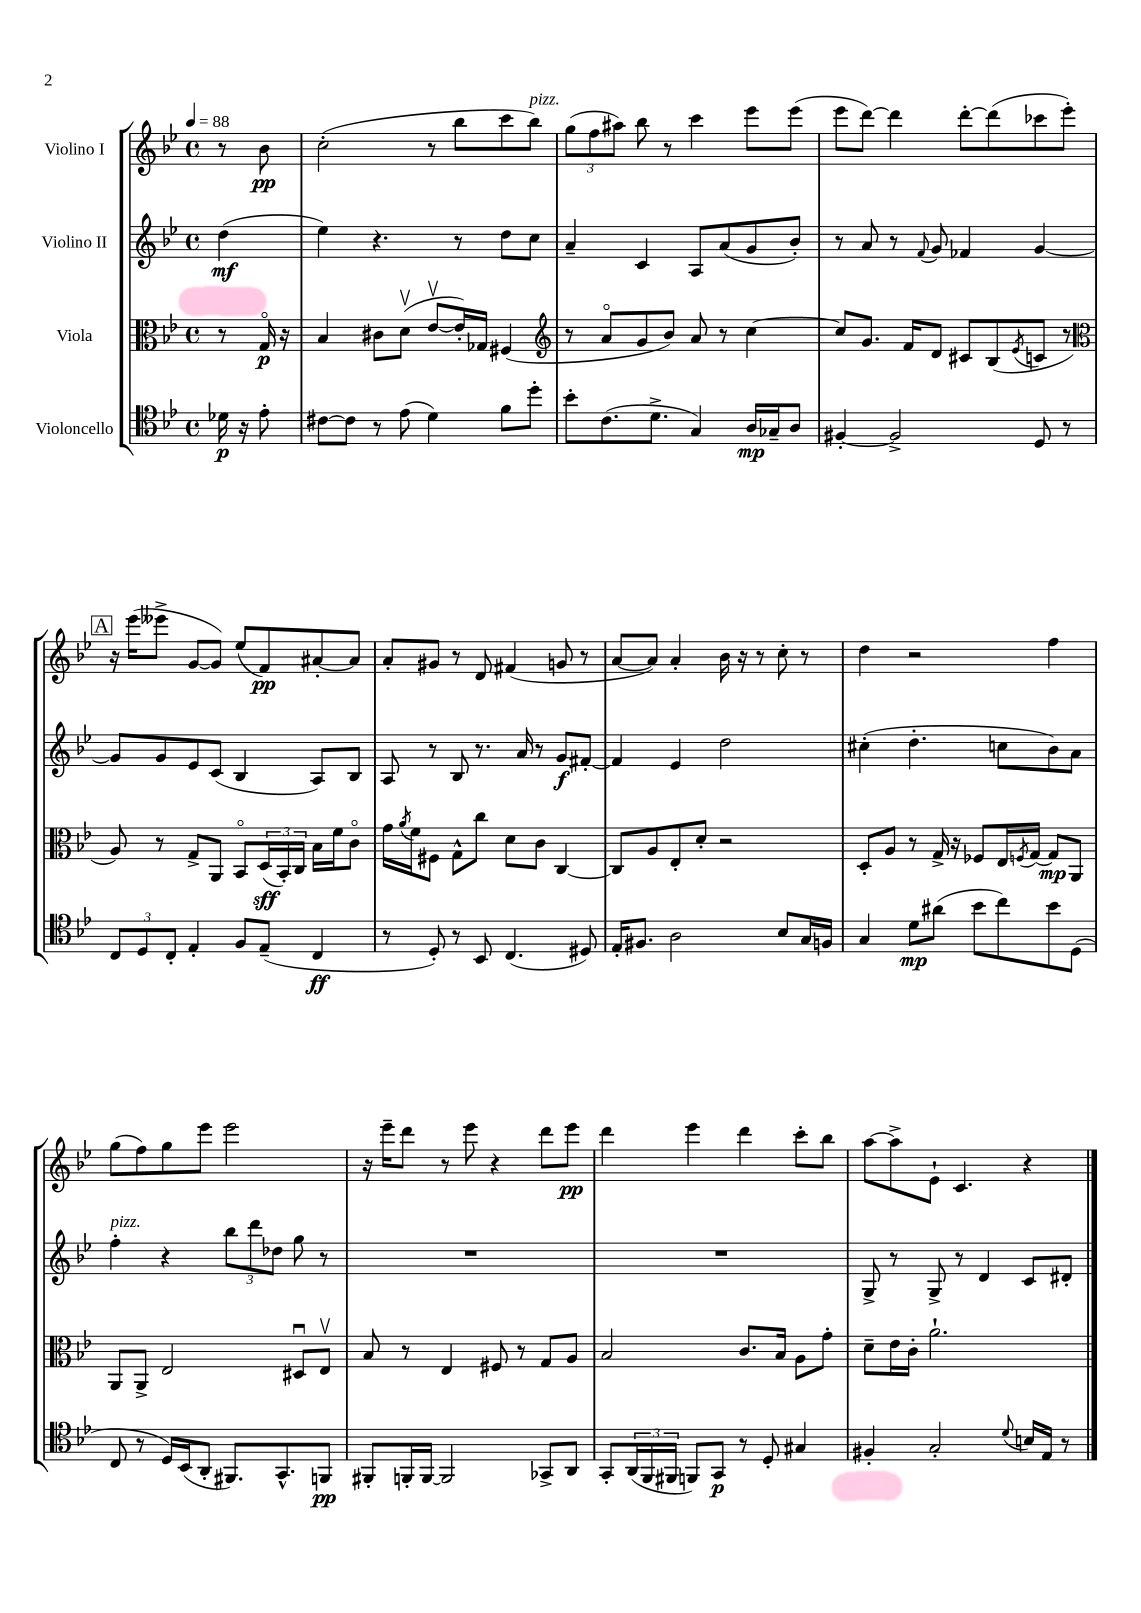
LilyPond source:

<<
\new StaffGroup <<
\new Staff = "s0" \with { instrumentName = "Violino I" } {
    \clef treble \key bes \major \defaultTimeSignature \time 4/4 \partial 4 \tempo 4 = 88
    r8 bes'8\pp |
    c''2-.( r8 bes''8 c'''8 bes''8^\markup { \italic "pizz." }) |
    \tuplet 3/2 { g''8( f''8 ais''8) } bes''8 r8 c'''4 ees'''8 ees'''8( |
    ees'''8 d'''8~) d'''4 d'''8~-. d'''8( ces'''8 ees'''8-.) |
    \mark \markup { \box "A" } r16 ees'''16( eeses'''8-> g'8~ g'8) ees''8( f'8\pp) ais'8~-. ais'8 |
    a'8-. gis'8 r8 d'8 fis'4( g'8 r8 |
    a'8~ a'8) a'4-. bes'16 r16 r8 c''8-. r8 |
    d''4 r2 f''4 |
    g''8( f''8) g''8 ees'''8 ees'''2 |
    r16 ees'''16-- d'''8 r8 ees'''8 r4 d'''8 ees'''8\pp |
    d'''4 ees'''4 d'''4 c'''8-. bes''8 |
    a''8~ a''8-> ees'8-! c'4. r4 \bar "|." |
}
\new Staff = "s1" \with { instrumentName = "Violino II" } {
    \clef treble \key bes \major \defaultTimeSignature \time 4/4 \partial 4
    d''4\mf( |
    ees''4) r4. r8 d''8 c''8 |
    a'4-- c'4 a8 a'8( g'8 bes'8-.) |
    r8 a'8 r8 \appoggiatura { f'8 } g'8 fes'4 g'4~ |
    \mark \markup { \box "A" } g'8 g'8 ees'8 c'8( bes4 a8) bes8 |
    a8 r8 bes8 r8. a'16 r8 g'8\f fis'8~-. |
    fis'4 ees'4 d''2 |
    cis''4-.( d''4.-. c''8 bes'8) a'8 |
    f''4-.^\markup { \italic "pizz." } r4 \tuplet 3/2 { bes''8 d'''8 des''8 } g''8 r8 |
    R1 |
    R1 |
    g8-> r8 g8-> r8 d'4 c'8 dis'8-. \bar "|." |
}
\new Staff = "s2" \with { instrumentName = "Viola" } {
    \clef alto \key bes \major \defaultTimeSignature \time 4/4 \partial 4
    r8 g16\flageolet\p r16 |
    bes4 cis'8 d'8\upbow( ees'8~\upbow ees'16-.) ges16 fis4( |
    \clef treble r8 a'8\flageolet g'8 bes'8) a'8 r8 c''4~ |
    c''8 g'8. f'16 d'8 cis'8 bes8( \acciaccatura { ees'8 } c'8 r8 |
    \mark \markup { \box "A" } \clef alto a8) r8 g8-> a,8 bes,8\flageolet \tuplet 3/2 { d16\sff( bes,16-.) c16 } bes16 f'16 c'8\flageolet |
    g'16 \acciaccatura { a'8 } f'16 fis8 g8-^ c''8 d'8 c'8 c4~ |
    c8 a8 ees8-. d'8-. r2 |
    d8-. a8 r8 g16-> r16 fes8 ees16 \acciaccatura { f8 } g16~ g8\mp a,8 |
    a,8 a,8-> ees2 dis8\downbow ees8\upbow |
    bes8 r8 ees4 fis8 r8 g8 a8 |
    bes2 c'8. bes16 a8 g'8-. |
    d'8-- ees'16 c'16-. a'2.-! \bar "|." |
}
\new Staff = "s3" \with { instrumentName = "Violoncello" } {
    \clef tenor \key bes \major \defaultTimeSignature \time 4/4 \partial 4
    des'16\p r16 ees'8-. |
    cis'8~ cis'8 r8 ees'8( d'4) f'8 d''8-. |
    bes'8-. c'8.( d'8.-> g4) a16\mp ges16-- a8 |
    fis4~-. fis2-> d8 r8 |
    \mark \markup { \box "A" } \tuplet 3/2 { c8 d8 c8-. } ees4-. f8 ees8--( c4\ff |
    r8 d8-.) r8 bes,8 c4.( dis8) |
    ees16-. fis8. a2 bes8 g16 f16 |
    g4 d'8\mp ais'8( bes'8 c''8) bes'8 d8( |
    c8 r8 d16) bes,16( a,8-. fis,8.) g,8.-^ f,8\pp |
    fis,8-. f,16-. f,16~ f,2 ges,8-> a,8 |
    g,8-. \tuplet 3/2 { a,16( f,16 fis,16 } f,8) g,8\p r8 d8-. gis4 |
    fis4-. g2-. \appoggiatura { d'8 } b16 ees16 r8 \bar "|." |
}
>>
>>
\layout { \context { \Score \remove "Bar_number_engraver" } }
